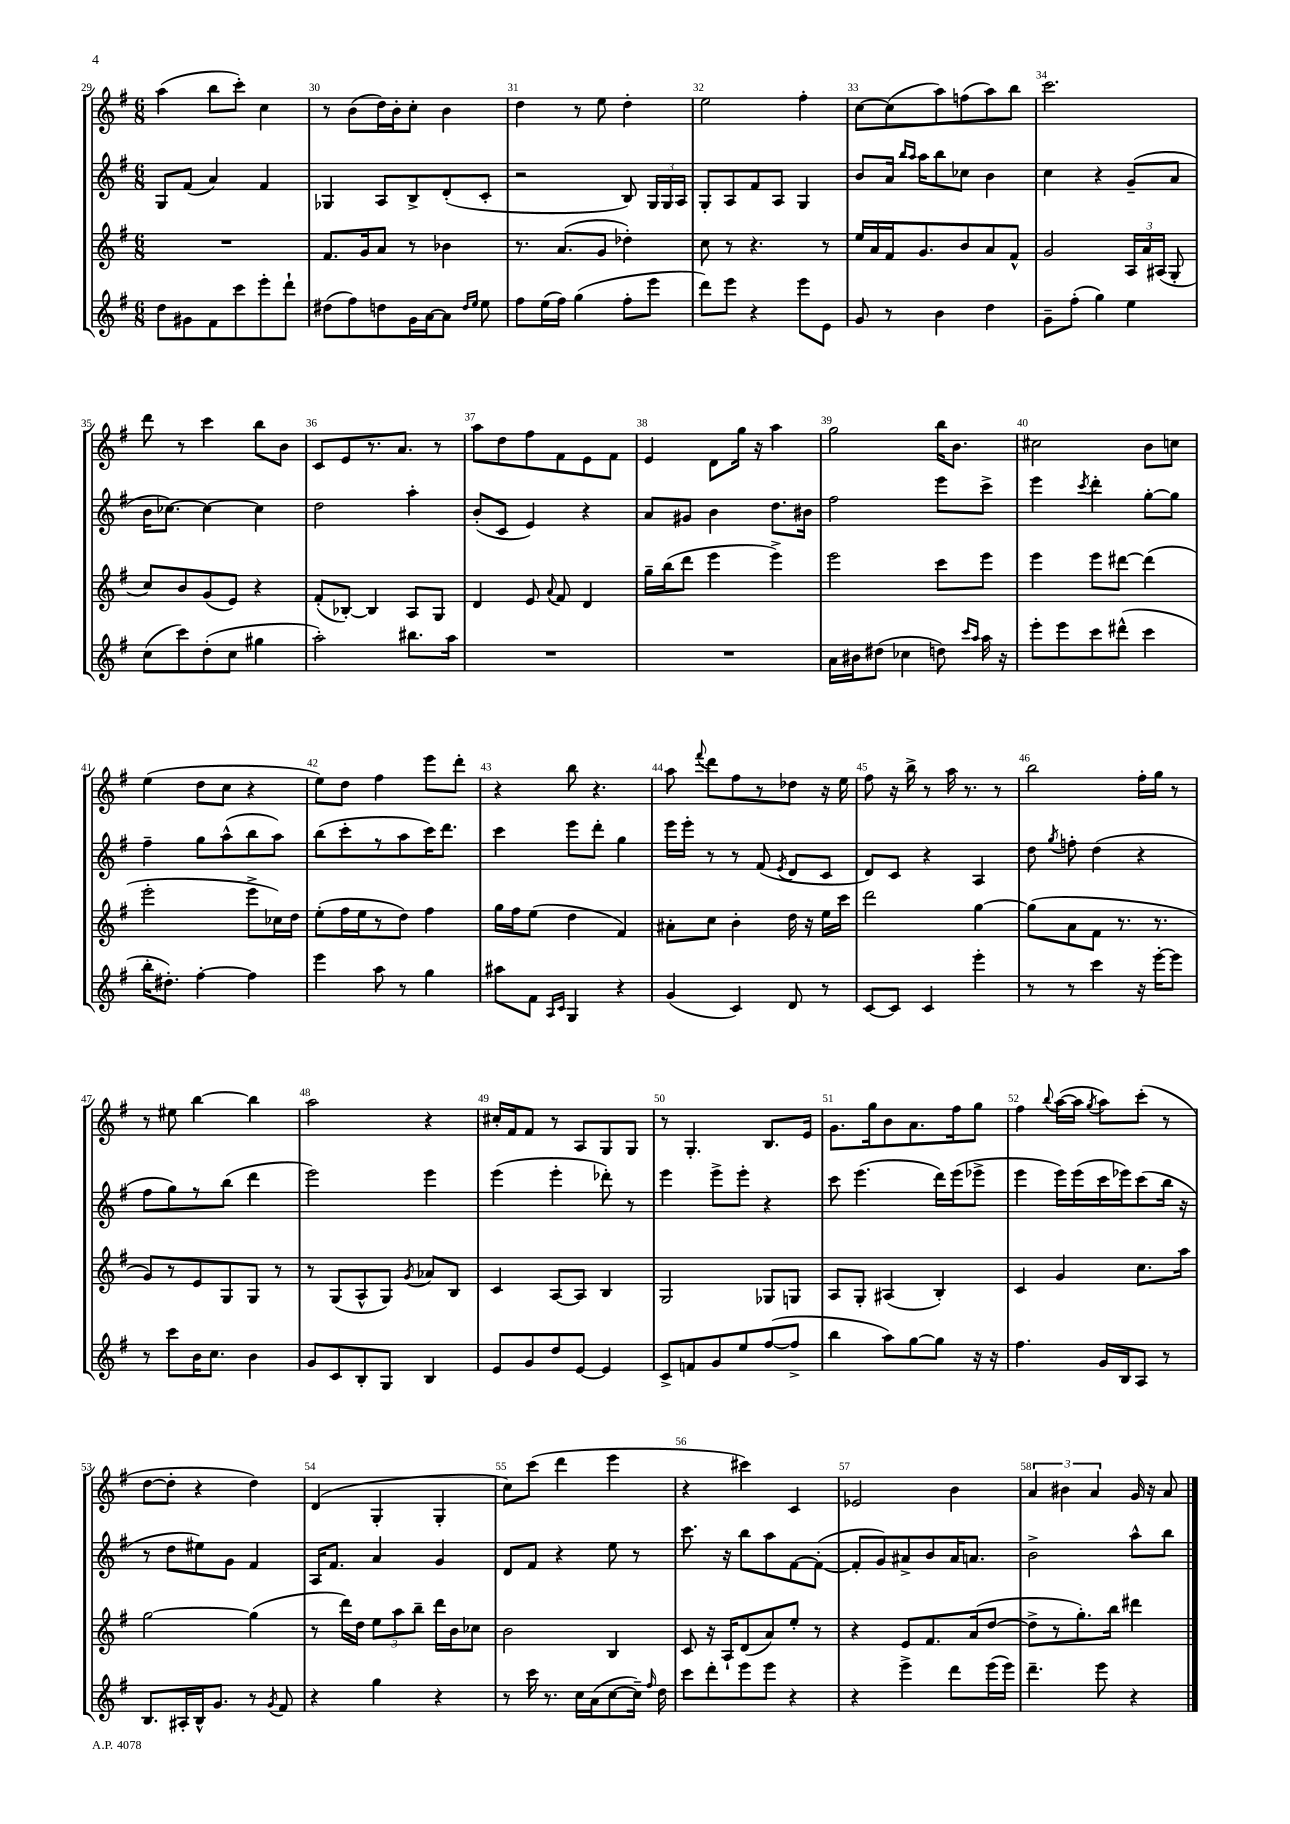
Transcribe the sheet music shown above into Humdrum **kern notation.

**kern	**kern	**kern	**kern
*part4	*part3	*part2	*part1
*staff4	*staff3	*staff2	*staff1
*clefG2	*clefG2	*clefG2	*clefG2
*k[f#]	*k[f#]	*k[f#]	*k[f#]
*M6/8	*M6/8	*M6/8	*M6/8
=29	=29	=29	=29
8dd\L	2.r	8G/L	(4aa\
8g#X\	.	(8f#/J	.
8f#\	.	4a/)	8bb\L
8ccc\	.	.	8ccc'\J)
8eee'\	.	4f#/	4cc\
8ddd`\J	.	.	.
=30	=30	=30	=30
(8dd#X\L	8.f#/L	4G-X/	8r
8ff#\)	.	.	(8b\L
.	16g/k	.	.
8ddn\	8a/J	8A/L	16dd\L)
.	.	.	16b'\J
16g\L	8r	8B^/	8cc'\J
[16a\J	.	.	.
8a\J]	4b-X\	(8d'/	4b\
16qqdd/LL	.	.	.
16qqee/JJ	.	.	.
8ee\	.	8c'/J	.
=31	=31	=31	=31
8ff#\L	8.r	2r	4dd\
(16ee\L	.	.	.
16ff#\JJ)	(8.a/L	.	.
(4gg\	.	.	8r
.	8g/J	.	8ee\
8ff#'\L	4dd-X'\)	8B/)	4dd'\
8eee\J	.	24G/LL	.
.	.	24G/	.
.	.	24A/JJ	.
=32	=32	=32	=32
8ddd\L)	8cc\	8G'/L	2ee\
8eee\J	8r	8A/	.
4r	4.r	8f#/	.
.	.	8A/J	.
8eee\L	.	4G/	4ff#'\
8e\J	8r	.	.
=33	=33	=33	=33
8g/	16ee/LL	8b/L	[8cc\L
.	16a/	.	.
8r	16f#/J	16a/Jk	(8cc\]
.	.	16qqbb/LL	.
.	.	16qqaa/JJ	.
.	8.g/	16aa\KL	.
4b\	.	8bb\	8aa\)
.	8b/	8cc-X\J	(8ffn\
4dd\	8a/	4b\	8aa\)
.	8f#^^/J	.	8bb\J
=34	=34	=34	=34
8g~\L	2g/	4cc\	2.ccc\
(8ff#'\J	.	.	.
4gg\)	.	4r	.
4ee\	24A/LL	(8g~/L	.
.	24a/	.	.
.	(24A#X/JJ	.	.
.	8G'/	8a/J	.
!!LO:LB:g=z
=35	=35	=35	=35
(8cc\L	8cc/L)	16b\KL	8ddd\
.	.	[8.cc-X\J)	.
8ccc\)	8b/	.	8r
(8dd'\	(8g/	4cc-\_	4ccc\
8cc\J	8e/J)	.	.
4gg#X\	4r	4cc-\]	8bb\L
.	.	.	8b\J
=36	=36	=36	=36
2aa'\)	(8f#'/L	2dd\	8c/L
.	[8B-X'/J)	.	8e/
.	4B-/]	.	8.r
.	.	.	8.a/J
8.bb#X\L	8A/L	4aa'\	.
.	8G/J	.	8r
16aa\Jk	.	.	.
=37	=37	=37	=37
2.r	4d/	(8b'/L	8aa\L
.	.	8c/J	8dd\
.	8e/	4e/)	8ff#\
.	8qqa/	.	.
.	8f#/	.	8f#\
.	4d/	4r	8e\
.	.	.	8f#\J
=38	=38	=38	=38
2.r	16gg~\LL	8a/L	4e/
.	(16bb\J	.	.
.	8ddd\J	8g#X/J	.
.	4eee\	4b\	8d\L
.	.	.	16gg\Jk
.	.	.	16r
.	4eee^\)	8.dd\L	4aa\
.	.	16b#X\Jk	.
=39	=39	=39	=39
16a\LL	2eee\	2ff#\	2gg\
16b#X\J	.	.	.
(8dd#X\J	.	.	.
4cc-X\	.	.	.
8ddn\)	8ccc\L	8eee\L	16bb\KL
.	.	.	8.b\J
16qqccc/LL	.	.	.
16qqaa/JJ	.	.	.
16aa\	8eee\J	8ccc^\J	.
16r	.	.	.
=40	=40	=40	=40
8eee'\L	4eee\	4eee\	2cc#X\
8eee\	.	.	.
.	.	8qccc/	.
8ccc\	8eee\L	4ddd'\	.
(8ddd#X^^\J	[8ddd#X\J	.	.
4ccc\	(4ddd#\]	[8gg'\L	8b\L
.	.	8gg\J]	8ccn\J
!!LO:LB:g=z
=41	=41	=41	=41
16bb'\KL	2eee'\	4ff#~\	(4ee\
8.dd#X'\J)	.	.	.
[4ff#'\	.	8gg\L	8dd\L
.	.	(8aa^^\	8cc\J
4ff#\]	8eee^\L	8bb\	4r
.	16cc-X\L)	8aa\J)	.
.	16dd\JJ	.	.
=42	=42	=42	=42
4eee\	(8ee'\L	(8bb\L	8ee\L)
.	16ff#\L	8ccc'\	8dd\J
.	16ee\J	.	.
8aa\	8r	8r	4ff#\
8r	8dd\J)	8aa\	.
4gg\	4ff#\	16ccc\K)	8eee\L
.	.	8.ddd\J	.
.	.	.	8ddd'\J
=43	=43	=43	=43
8aa#X\L	16gg\LL	4ccc\	4r
.	16ff#\J	.	.
8f#\J	(8ee\J	.	.
16qqA/LL	.	.	.
16qqc/JJ	.	.	.
4G/	4dd\	8eee\L	8bb\
.	.	8ddd'\J	4.r
4r	4f#/)	4gg\	.
=44	=44	=44	=44
(4g/	8a#X'\L	16eee\LL	8aa\
.	.	16eee'\JJ	.
.	.	.	8qqfff#/
.	8cc\J	8r	8ddd\L
4c/)	4b'\	8r	8ff#\
.	.	(8f#/	8r
.	.	8qe/	.
8d/	16dd\	8d/L	8dd-X\J
.	16r	.	.
8r	16ee\LL	8c/J	16r
.	16ccc\JJ	.	16ee\
=45	=45	=45	=45
[8c/L	2ddd\	8d/L)	8ff#\
8c/J]	.	8c/J	16r
.	.	.	16bb^\
4c/	.	4r	8r
.	.	.	16aa\
.	.	.	8.r
4eee'\	[4gg\	4A/	.
.	.	.	8r
=46	=46	=46	=46
8r	(8gg\L]	8dd\	2bb\
.	.	8qgg/	.
8r	8a\	8ffn'\	.
4ccc\	8f#\J	(4dd\	.
.	8.r	.	.
16r	.	4r	16ff#'\LL
[16eee'\KL	8.r	.	16gg\JJ
8eee\J]	.	.	8r
!!LO:LB:g=z
=47	=47	=47	=47
8r	8g/L)	8ff#\L	8r
8ccc\L	8r	8gg\)	8ee#X\
16b\K	8e/	8r	[4bb\
8.cc\J	.	.	.
.	8G/	(8bb\J	.
4b\	8G/J	4ddd\	4bb\]
.	8r	.	.
=48	=48	=48	=48
8g/L	8r	2eee\)	2aa\
8c/	(8G/L	.	.
8B'/	8A^^/	.	.
8G/J	8G/J)	.	.
.	8qg/	.	.
4B/	8a-X/L	4eee\	4r
.	8B/J	.	.
=49	=49	=49	=49
8e/L	4c/	(4eee\	16cc#X'/LL
.	.	.	16f#/J
8g/	.	.	8f#/J
8dd/	[8A/L	4eee'\	8r
[8e/J	8A/J]	.	8A/L
4e/]	4B/	8ddd-X'\)	8G/
.	.	8r	8G/J
=50	=50	=50	=50
8c^/L	2G/	4eee\	8r
8fn/	.	.	4.G'/
8g/	.	8eee^\L	.
8ee/	.	8eee'\J	.
([8ff#/	8G-X/L	4r	8.B/L
8ff#^/J]	8Gn/J	.	.
.	.	.	16e/Jk
=51	=51	=51	=51
4bb\	8A/L	8ccc\	8.g\L
.	8G'/J	(4.eee\	.
.	.	.	16gg\k
8aa\L)	(4A#X/	.	8b\
[8gg\	.	.	8.a\
8gg\J]	4B'/)	16ddd\LL)	.
.	.	(16eee\J	16ff#\k
16r	.	8eee-X^\J	8gg\J
16r	.	.	.
=52	=52	=52	=52
4.ff#\	4c/	4eee\	4ff#\
.	.	.	8qqbb/
.	4g/	16eee\LL)	([16aa\LL
.	.	(16eee\	16aa\JJ]
.	.	.	8qgg/
16g/LL	.	16ccc\	8aa\L)
16B/J	.	16eee-X\J)	.
8A/J	8.cc\L	(8ccc\	(8ccc'\J
8r	.	16bb\Jk	8r
.	16aa\Jk	16r	.
!!LO:LB:g=z
=53	=53	=53	=53
8.B/L	[2gg\	8r	[8dd\L
.	.	8dd\L	8dd'\J]
16A#X'/L	.	.	.
16B^^/J	.	8ee#X\)	4r
8.g/J	.	.	.
.	.	8g\J	.
8r	(4gg\]	4f#/	4dd\)
8qg/	.	.	.
8f#/	.	.	.
=54	=54	=54	=54
4r	8r	16A/KL	(4d/
.	.	8.f#/J	.
.	16ddd\LL)	.	.
.	16dd\JJ	.	.
4gg\	12ee\L	4a/	4G'/
.	12aa\	.	.
.	12bb~\J	.	.
4r	16ddd\LL	4g/	4G'/
.	16b\J	.	.
.	8cc-X\J	.	.
=55	=55	=55	=55
8r	2b\	8d/L	8cc\L)
16ccc\	.	8f#/J	(8ccc\J
8.r	.	.	.
.	.	4r	4ddd\
16cc\LL	.	.	.
(16a\J	.	.	.
[8cc\	4B/	8ee\	4eee\
16cc~\Jk])	.	8r	.
16qqff#/	.	.	.
16dd\	.	.	.
=56	=56	=56	=56
8ccc\L	8c/	8.ccc\	4r
8ddd'\	16r	.	.
.	16A`/KL	16r	.
8eee\	(8d/	8bb\L	4ccc#X\)
8eee\J	8a/)	8aa\	.
4r	8ee'/J	[8f#\	4c/
.	8r	(8f#'\J_	.
=57	=57	=57	=57
4r	4r	8f#'/L]	2e-X/
.	.	8g/)	.
4eee^\	8e/L	8a#X^/	.
.	8.f#/	8b/	.
8ddd\L	.	16a#/K	4b\
.	(16a/k	8.an/J	.
(16eee\L	[8dd/J	.	.
16eee\JJ)	.	.	.
=58	=58	=58	=58
4.ddd~\	8dd^\L]	2b^\	6a/
.	8r	.	.
.	.	.	6b#X\
.	8.gg'\)	.	.
.	.	.	6a/
8eee\	.	.	.
.	16bb\Jk	.	.
4r	4ddd#X\	8aa^^\L	16g/
.	.	.	16r
.	.	8bb\J	8a/
==	==	==	==
*-	*-	*-	*-
